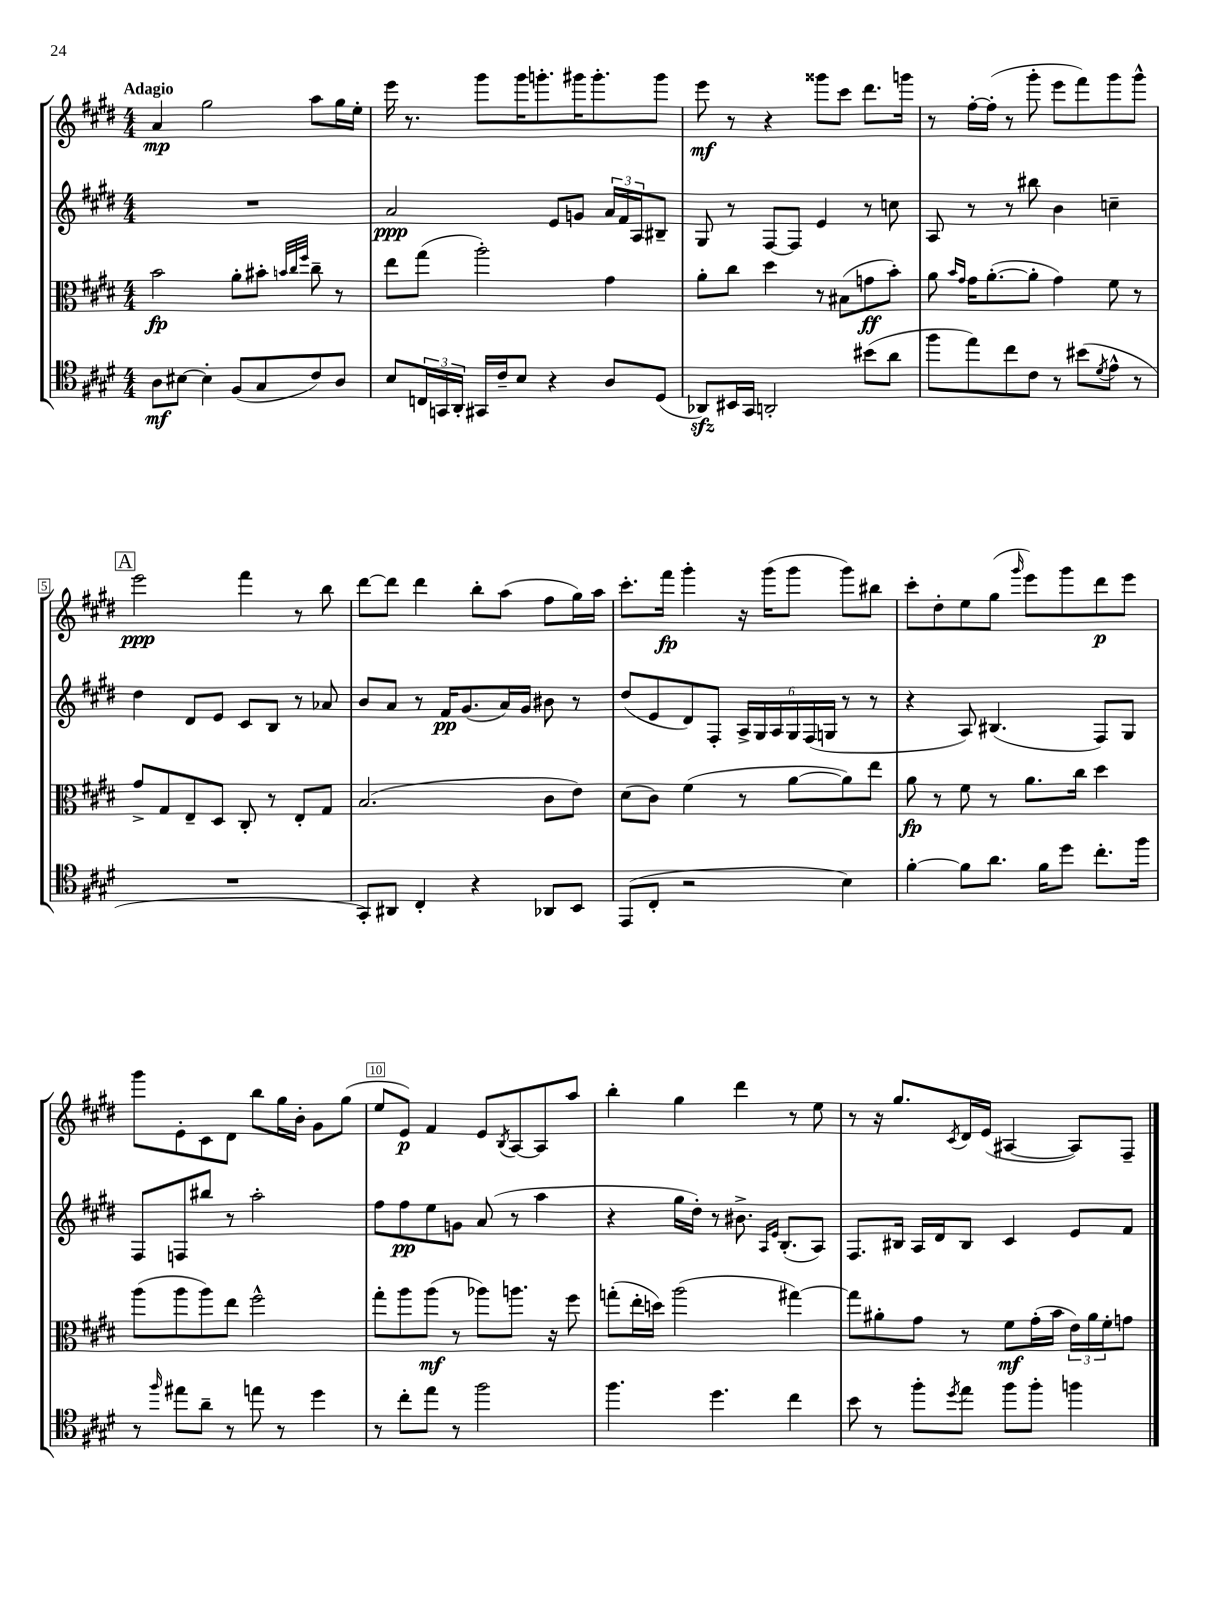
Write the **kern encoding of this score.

**kern	**dynam	**kern	**dynam	**kern	**dynam	**kern	**dynam
*part4	*part4	*part3	*part3	*part2	*part2	*part1	*part1
*staff4	*staff4	*staff3	*staff3	*staff2	*staff2	*staff1	*staff1
*clefC4	*	*clefC3	*	*clefG2	*	*clefG2	*
*k[f#c#g#d#]	*	*k[f#c#g#d#]	*	*k[f#c#g#d#]	*	*k[f#c#g#d#]	*
*M4/4	*	*M4/4	*	*M4/4	*	*M4/4	*
=1	=1	=1	=1	=1	=1	=1	=1
!	!	!	!	!	!	!LO:TX:a:B:t=Adagio	!
8A\L	mf	2b\	fp	1r	.	4a/	mp
[8B#X\J	.	.	.	.	.	.	.
4B#'\]	.	.	.	.	.	2gg#\	.
(8F#/L	.	8a'\L	.	.	.	.	.
8G#/	.	8b#X'\J	.	.	.	.	.
.	.	32qqbn/LLL	.	.	.	.	.
.	.	32qqcc#/	.	.	.	.	.
.	.	32qqff#/JJJ	.	.	.	.	.
8c#/)	.	8cc#~\	.	.	.	8aa\L	.
8A/J	.	8r	.	.	.	16gg#\L	.
.	.	.	.	.	.	16ee'\JJ	.
=2	=2	=2	=2	=2	=2	=2	=2
8B/L	.	8ee\L	.	2a/	ppp	16eee\	.
.	.	.	.	.	.	8.r	.
24Cn/L	.	(8gg#\J	.	.	.	.	.
24GGn/	.	.	.	.	.	.	.
24AA'/JJ	.	.	.	.	.	.	.
16GG#X/LL	.	2aa'\)	.	.	.	8ggg#\L	.
16c#~/J	.	.	.	.	.	.	.
8B/J	.	.	.	.	.	16ggg#\K	.
.	.	.	.	.	.	8.gggn'\	.
4r	.	.	.	8e/L	.	.	.
.	.	.	.	8gn/J	.	16ggg#X\K	.
.	.	.	.	.	.	8.ggg#'\	.
8A/L	.	4g#\	.	24a/LL	.	.	.
.	.	.	.	24f#/	.	.	.
.	.	.	.	24A/J	.	.	.
(8D#/J	.	.	.	8B#X~/J	.	8ggg#\J	.
=3	=3	=3	=3	=3	=3	=3	=3
8AA-Xzz/L)	.	8a'\L	.	8G#/	.	8eee\	mf
16BB#X/L	.	8cc#\J	.	8r	.	8r	.
16GG#/JJ	.	.	.	.	.	.	.
2AAn'/	.	4dd#\	.	[8F#/L	.	4r	.
.	.	.	.	8F#/J]	.	.	.
.	.	8r	.	4e/	.	8ggg##X\L	.
.	.	(8B#X\L	.	.	.	8ccc#\J	.
(8b#X\L	.	8gn\	ff	8r	.	8.ddd#\L	.
8a\J	.	8b'\J)	.	8ccn\	.	.	.
.	.	.	.	.	.	16gggn\Jk	.
=4	=4	=4	=4	=4	=4	=4	=4
8ff#\L	.	8a\	.	8A/	.	8r	.
.	.	16qqb/LL	.	.	.	.	.
.	.	16qqg#/JJ	.	.	.	.	.
8ee\)	.	16g#\KL	.	8r	.	[16ff#'\LL	.
.	.	([8.a'\	.	.	.	(16ff#'\JJ]	.
8cc#\	.	.	.	8r	.	8r	.
8c#\J	.	8a'\J]	.	8bb#X\	.	8ggg#'\	.
8r	.	4g#\)	.	4b\	.	8eee\L	.
(8b#X\L	.	.	.	.	.	8fff#\)	.
8qd#/	.	.	.	.	.	.	.
8e^^\J	.	8f#\	.	4ccn~\	.	8ggg#\	.
8r	.	8r	.	.	.	8ggg#^^\J	.
!!LO:LB:g=z
!!LO:REH:place=s1:t=A
=5	=5	=5	=5	=5	=5	=5	=5
1r	.	8g#^/L	.	4dd#\	.	2eee\	ppp
.	.	8G#/	.	.	.	.	.
.	.	8E~/	.	8d#/L	.	.	.
.	.	8D#/J	.	8e/J	.	.	.
.	.	8C#'/	.	8c#/L	.	4fff#\	.
.	.	8r	.	8B/J	.	.	.
.	.	8E'/L	.	8r	.	8r	.
.	.	8G#/J	.	8a-X/	.	8bb\	.
=6	=6	=6	=6	=6	=6	=6	=6
8GG#'/L)	.	(2.B/	.	8b/L	.	[8ddd#\L	.
8AA#X/J	.	.	.	8a/J	.	8ddd#\J]	.
4C#'/	.	.	.	8r	.	4ddd#\	.
.	.	.	.	16f#/KL	pp	.	.
.	.	.	.	(8.g#/	.	.	.
4r	.	.	.	.	.	8bb'\L	.
.	.	.	.	16a/L)	.	(8aa\J	.
.	.	.	.	16g#/JJ	.	.	.
8AA-X/L	.	8c#\L	.	8b#X\	.	8ff#\L	.
8BB/J	.	8e\J)	.	8r	.	16gg#\L)	.
.	.	.	.	.	.	16aa\JJ	.
=7	=7	=7	=7	=7	=7	=7	=7
(8EE/L	.	(8d#\L	.	(8dd#/L	.	8.ccc#'\L	.
8C#'/J	.	8c#\J)	.	8e/	.	.	.
.	.	.	.	.	.	16fff#\Jk	fp
2r	.	(4f#\	.	8d#/)	.	4ggg#'\	.
.	.	.	.	8F#'/J	.	.	.
.	.	8r	.	24A^/LL	.	16r	.
.	.	.	.	24G#/	.	.	.
.	.	.	.	.	.	(16ggg#\KL	.
.	.	.	.	24A/	.	.	.
.	.	[8a\L	.	24G#/	.	8ggg#\J	.
.	.	.	.	(24F#/	.	.	.
.	.	.	.	24Gn/JJ	.	.	.
4B\)	.	8a\])	.	8r	.	8ggg#\L)	.
.	.	8ee\J	.	8r	.	8bb#X\J	.
=8	=8	=8	=8	=8	=8	=8	=8
[4f#'\	.	8a\	fp	4r	.	8ccc#'\L	.
.	.	8r	.	.	.	8dd#'\	.
8f#\L]	.	8f#\	.	8A/)	.	8ee\	.
8.a\J	.	8r	.	(4.B#X/	.	(8gg#\J	.
.	.	.	.	.	.	16qqggg#/	.
.	.	8.a\L	.	.	.	8eee\L)	.
16f#\KL	.	.	.	.	.	.	.
8dd#\J	.	.	.	.	.	8ggg#\	.
.	.	16cc#\Jk	.	.	.	.	.
8.cc#'\L	.	4dd#\	.	8F#/L)	.	8ddd#\	p
.	.	.	.	8G#/J	.	8eee\J	.
16ff#\Jk	.	.	.	.	.	.	.
!!LO:LB:g=z
=9	=9	=9	=9	=9	=9	=9	=9
8r	.	(8aa\L	.	8F#/L	.	8ggg#\L	.
16qqff#/	.	.	.	.	.	.	.
8ee#X\L	.	8aa\	.	8Fn/	.	8e'\	.
8a~\J	.	8aa\)	.	8bb#X/J	.	8c#\	.
8r	.	8ee\J	.	8r	.	8d#\J	.
8een\	.	2ff#^^\	.	2aa'\	.	8bb\L	.
8r	.	.	.	.	.	16gg#\L	.
.	.	.	.	.	.	16b'\JJ	.
4dd#\	.	.	.	.	.	8g#\L	.
.	.	.	.	.	.	(8gg#\J	.
=10	=10	=10	=10	=10	=10	=10	=10
8r	.	8gg#'\L	.	8ff#\L	.	8ee/L	.
8cc#'\L	.	8aa\	.	8ff#\	pp	8e/J)	p
8ee\J	.	(8aa\J	mf	8ee\	.	4f#/	.
8r	.	8r	.	8gn\J	.	.	.
2ff#\	.	8aa-X\L)	.	(8a/	.	8e/L	.
.	.	.	.	.	.	8qB/	.
.	.	8.aan\J	.	8r	.	[8A/	.
.	.	.	.	4aa\	.	8A/]	.
.	.	16r	.	.	.	.	.
.	.	8ff#\	.	.	.	8aa/J	.
=11	=11	=11	=11	=11	=11	=11	=11
4.ff#\	.	(8ggn'\L	.	4r	.	4bb'\	.
.	.	16ee'\L	.	.	.	.	.
.	.	16ddn\JJ)	.	.	.	.	.
.	.	(2aa\	.	16gg#\LL	.	4gg#\	.
.	.	.	.	16dd#'\JJ)	.	.	.
4.dd#\	.	.	.	8r	.	.	.
.	.	.	.	8.b#X^\	.	4ddd#\	.
.	.	.	.	16qqA/LL	.	.	.
.	.	.	.	16qqe/JJ	.	.	.
.	.	.	.	(8.B'/L	.	.	.
4cc#\	.	[4gg#X\)	.	.	.	8r	.
.	.	.	.	8A/J)	.	8ee\	.
=12	=12	=12	=12	=12	=12	=12	=12
8b\	.	8gg#\L]	.	8.F#/L	.	8r	.
8r	.	8a#X'\	.	.	.	16r	.
.	.	.	.	16B#X/Jk	.	8.gg#/L	.
8ff#'\L	.	8g#\J	.	16A/LL	.	.	.
.	.	.	.	16d#/J	.	.	.
8qdd#/	.	.	.	.	.	8qc#/	.
8ee\J	.	8r	.	8B#/J	.	16d#/L	.
.	.	.	.	.	.	(16e/JJ	.
8ff#\L	.	8f#\L	mf	4c#/	.	[4A#X/	.
8ff#'\J	.	(16g#'\L	.	.	.	.	.
.	.	16b\JJ	.	.	.	.	.
4ffn\	.	24e\LL)	.	8e/L	.	8A#/L])	.
.	.	24a#\	.	.	.	.	.
.	.	24f#'\J	.	.	.	.	.
.	.	8gn\J	.	8f#/J	.	8F#~/J	.
==	==	==	==	==	==	==	==
*-	*-	*-	*-	*-	*-	*-	*-
